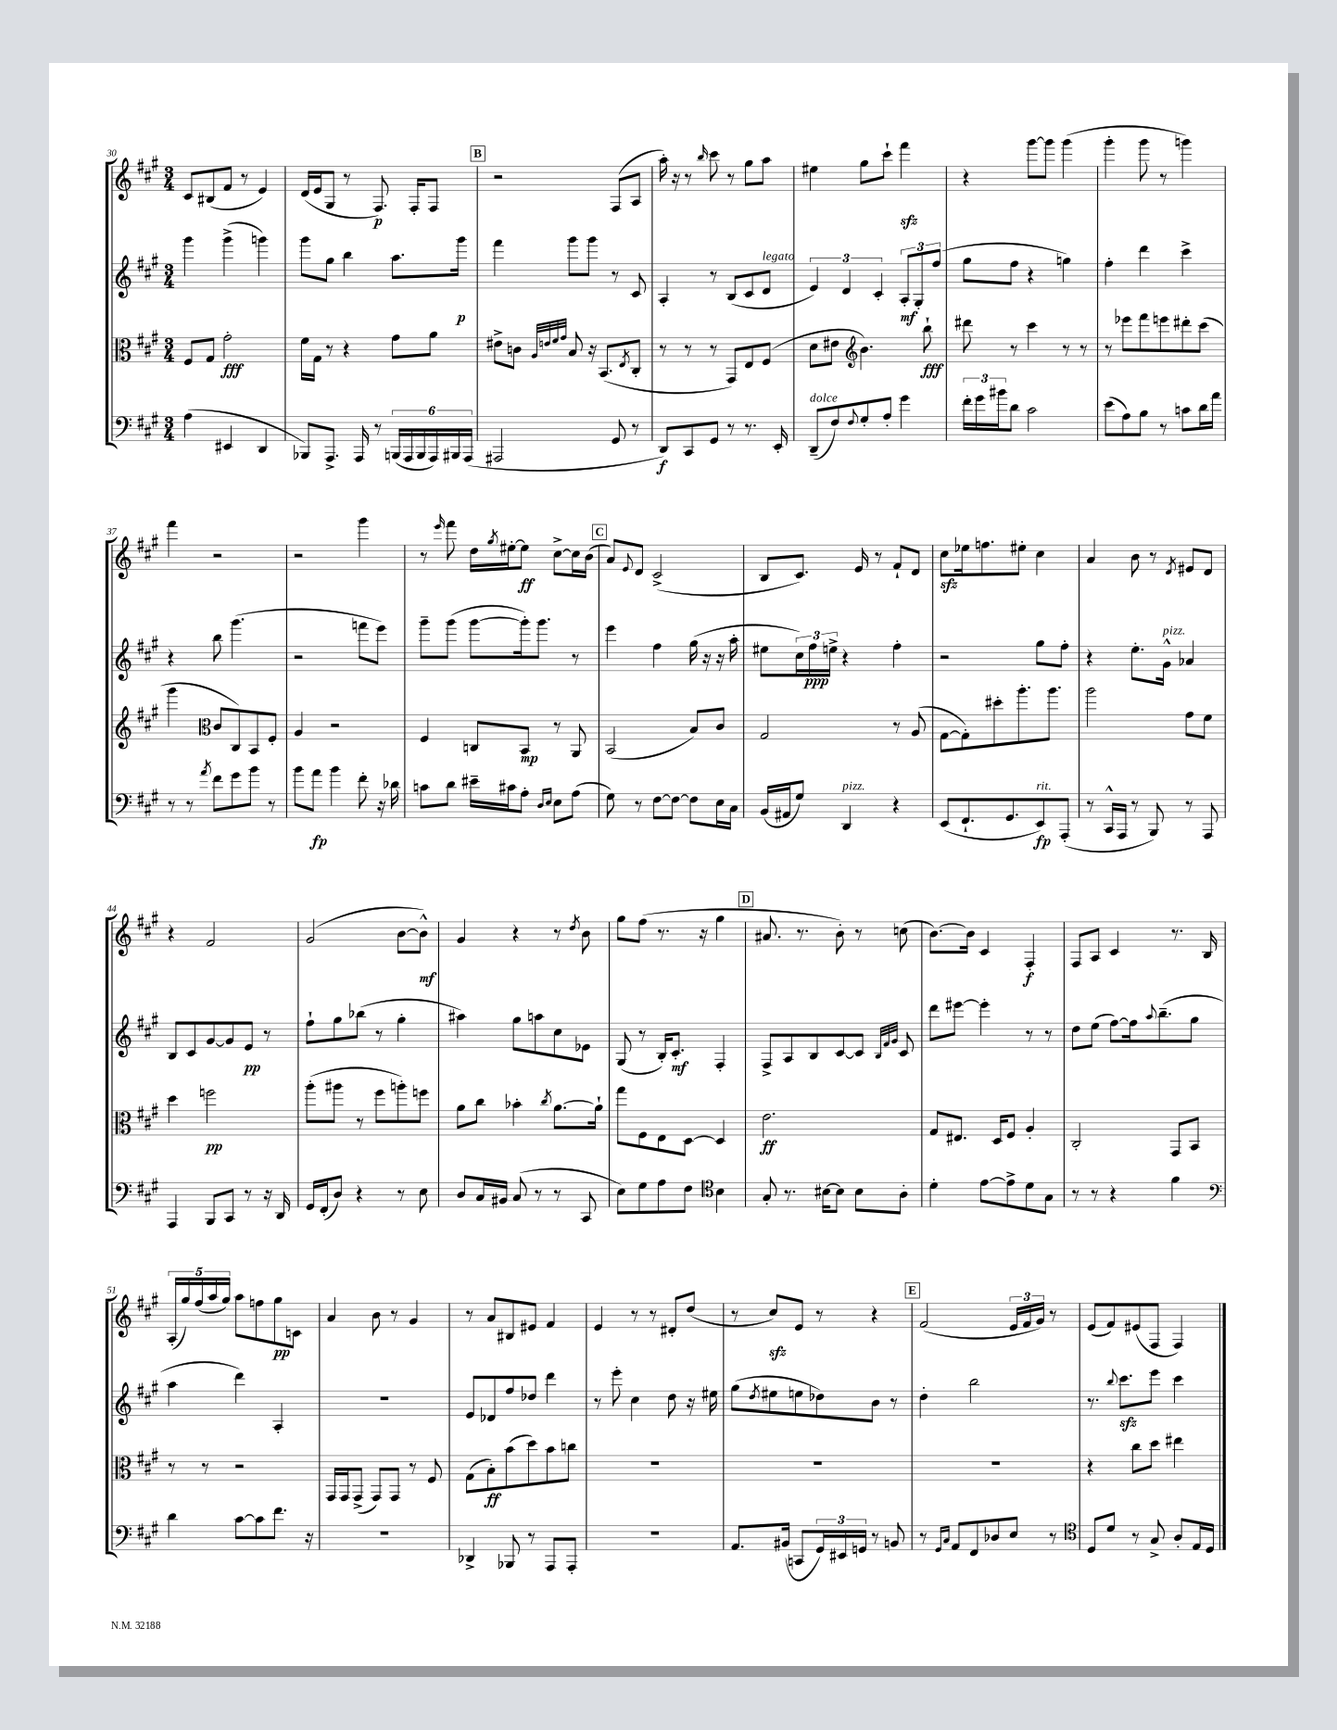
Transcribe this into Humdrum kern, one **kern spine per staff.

**kern	**dynam	**kern	**dynam	**kern	**dynam	**kern	**dynam
*part4	*part4	*part3	*part3	*part2	*part2	*part1	*part1
*staff4	*staff4	*staff3	*staff3	*staff2	*staff2	*staff1	*staff1
*clefF4	*	*clefC3	*	*clefG2	*	*clefG2	*
*k[f#c#g#]	*	*k[f#c#g#]	*	*k[f#c#g#]	*	*k[f#c#g#]	*
*M3/4	*	*M3/4	*	*M3/4	*	*M3/4	*
=30	=30	=30	=30	=30	=30	=30	=30
(4A\	.	8F#/L	.	4ggg#\	.	8c#/L	.
.	.	8G#/J	.	.	.	(8B#X/	.
4EE#X/	.	2g#'\	fff	(4ggg#^\	.	8f#/J	.
.	.	.	.	.	.	8r	.
4DD/	.	.	.	4gggn\)	.	4e/)	.
=31	=31	=31	=31	=31	=31	=31	=31
8BBB-X/L)	.	16f#\LL	.	8ggg#\L	.	(16d/LL	.
.	.	16G#\JJ	.	.	.	16e/J	.
8.AAA^/J	.	8r	.	8gg#\J	.	8G#/J	.
.	.	4r	.	4bb\	.	8r	.
16AAA/	.	.	.	.	.	.	.
8r	.	.	.	.	.	8.F#/)	p
(24BBBn/LL	.	8g#\L	.	8.aa\L	.	.	.
24AAA/	.	.	.	.	.	.	.
.	.	.	.	.	.	16F#'/KL	.
24BBB/	.	.	.	.	.	.	.
24AAA/)	.	8a\J	.	.	.	8F#/J	.
24BBB#X/	.	.	.	.	.	.	.
.	.	.	.	16ggg#\Jk	p	.	.
(24AAA/JJ	.	.	.	.	.	.	.
!!LO:REH:place=s1:t=B
=32	=32	=32	=32	=32	=32	=32	=32
2AAA#X/	.	8e#X^\L	.	4fff#\	.	2r	.
.	.	8cn\J	.	.	.	.	.
.	.	32qqA/LLL	.	.	.	.	.
.	.	32qqen/	.	.	.	.	.
.	.	32qqf#/	.	.	.	.	.
.	.	32qqg#/JJJ	.	.	.	.	.
.	.	8B/	.	8ggg#\L	.	.	.
.	.	16r	.	8ggg#\J	.	.	.
.	.	(8.BB/L	.	.	.	.	.
8GG#/	.	.	.	8r	.	(8F#/L	.
.	.	8qE/	.	.	.	.	.
8r	.	8C#'/J	.	8c#/	.	8A/J	.
=33	=33	=33	=33	=33	=33	=33	=33
8DD/L)	f	8r	.	4A'/	.	16aa'\)	.
.	.	.	.	.	.	16r	.
8CC#/	.	8r	.	.	.	8r	.
.	.	.	.	.	.	16qqbb/	.
8GG#/J	.	8r	.	8r	.	8ccc#\	.
8r	.	8GG#/L)	.	(8B/L	.	8r	.
8.r	.	8E/	.	8c#/	.	8gg#\L	.
!	!	!	!	!LO:TX:a:i:t=legato	!	!	!
.	.	(8F#/J	.	8d/J	.	8aa\J	.
16EE'/	.	.	.	.	.	.	.
=34	=34	=34	=34	=34	=34	=34	=34
!LO:TX:a:i:t=dolce	!	!	!	!	!	!	!
(8DD~/L	.	8d\L	.	6e/)	.	4ee#X\	.
8F#/)	.	8e#X\J	.	.	.	.	.
.	.	.	.	6d/	.	.	.
8qqF#/	.	.	.	.	.	.	.
*	*	*clefG2	*	*	*	*	*
8G#'/	.	4.b\)	.	.	.	8gg#\L	.
.	.	.	.	6c#'/	.	.	.
8A'/J	.	.	.	.	.	8ccc#`\J	.
4g#\	.	.	.	12A'/L	mf	4fff#zz\	.
.	.	.	.	12G#'/	.	.	.
.	.	8bb`\	fff	.	.	.	.
.	.	.	.	(12ff#/J	.	.	.
=35	=35	=35	=35	=35	=35	=35	=35
24f#'\LL	.	8ddd#X\	.	8gg#\L	.	4r	.
24g#\	.	.	.	.	.	.	.
24b#X\J	.	.	.	.	.	.	.
8d\J	.	8r	.	8ff#\J	.	.	.
2c#\	.	4ccc#\	.	4r	.	[8ggg#\L	.
.	.	.	.	.	.	8ggg#\J]	.
.	.	8r	.	4ggn\)	.	(4ggg#\	.
.	.	8r	.	.	.	.	.
=36	=36	=36	=36	=36	=36	=36	=36
(8e\L	.	8r	.	4ff#'\	.	4ggg#'\	.
8A\)	.	8eee-X\L	.	.	.	.	.
8B\J	.	8fff#\	.	4ddd\	.	8ggg#\	.
8r	.	8eeen\	.	.	.	8r	.
8cn\L	.	8ddd#X'\	.	4ccc#^\	.	4gggn\)	.
16d\L	.	(8ccc#\J	.	.	.	.	.
16a\JJ	.	.	.	.	.	.	.
!!LO:LB:g=z
=37	=37	=37	=37	=37	=37	=37	=37
8r	.	4ggg#\	.	4r	.	4fff#\	.
8r	.	.	.	.	.	.	.
8qa/	.	.	.	.	.	.	.
*	*	*clefC3	*	*	*	*	*
8f#\L	.	8c#/L	.	8bb\	.	2r	.
8g#\	.	8C#/)	.	(4.ggg#\	.	.	.
8b\J	.	8BB/	.	.	.	.	.
8r	.	8F#'/J	.	.	.	.	.
=38	=38	=38	=38	=38	=38	=38	=38
8b\L	.	4A/	.	2r	.	2r	.
8a\J	fp	.	.	.	.	.	.
4b\	.	2r	.	.	.	.	.
8f#'\	.	.	.	8fffn\L	.	4ggg#\	.
16r	.	.	.	8eee\J)	.	.	.
16d-X\	.	.	.	.	.	.	.
=39	=39	=39	=39	=39	=39	=39	=39
8cn\L	.	4F#/	.	8ggg#~\L	.	8r	.
.	.	.	.	.	.	16qqeee/	.
8d\J	.	.	.	(8ggg#\J	.	8fff#\	.
16e#X~\LL	.	8Cn/L	.	[8ggg#\L	.	16dd\LL	.
.	.	.	.	.	.	8qgg#/	.
16c#X\J	.	.	.	.	.	[16ee#X'\J	.
8A'\J	.	8BB/J	mp	16ggg#'\k])	.	8ee#\J]	ff
.	.	.	.	8.ggg#\J	.	.	.
16qqD/LL	.	.	.	.	.	.	.
16qqE/JJ	.	.	.	.	.	.	.
8E\L	.	8r	.	.	.	[8cc#^\L	.
(8A\J	.	8AA/	.	8r	.	16cc#\L]	.
.	.	.	.	.	.	(16b\JJ	.
!!LO:REH:place=s1:t=C
=40	=40	=40	=40	=40	=40	=40	=40
8G#\)	.	(2BB/	.	4eee\	.	8a/L)	.
.	.	.	.	.	.	8qqe/	.
8r	.	.	.	.	.	8d/J	.
[8F#\L	.	.	.	4ff#\	.	(2c#^/	.
8F#\J_	.	.	.	.	.	.	.
8F#\L]	.	8B/L)	.	(16gg#\	.	.	.
.	.	.	.	16r	.	.	.
16E\L	.	8c#/J	.	16r	.	.	.
16C#\JJ	.	.	.	16aa'\	.	.	.
=41	=41	=41	=41	=41	=41	=41	=41
(16BB/LL	.	2G#/	.	8ee#X\L	.	8B/L	.
16AA#X/J	.	.	.	.	.	.	.
8G#/J)	.	.	.	24cc#\L)	.	8.c#/J)	.
.	.	.	.	24ff#\	ppp	.	.
.	.	.	.	24een^\JJ	.	.	.
!LO:TX:a:i:t=pizz.	!	!	!	!	!	!	!
4DD/	.	.	.	4r	.	.	.
.	.	.	.	.	.	16e/	.
.	.	.	.	.	.	8r	.
4r	.	8r	.	4ff#'\	.	8f#`/L	.
.	.	(8A/	.	.	.	8d/J	.
=42	=42	=42	=42	=42	=42	=42	=42
(8EE/L	.	[8G#\L	.	2r	.	8cc#zz\L	.
8.FF#`/	.	8G#'\])	.	.	.	16ee-X\k	.
.	.	.	.	.	.	8.ffn\	.
.	.	8dd#X'\	.	.	.	.	.
8.GG#/	.	.	.	.	.	.	.
.	.	8.aa'\	.	.	.	8ee#X'\J	.
!LO:TX:a:i:t=rit.	!	!	!	!	!	!	!
8EE/)	fp	.	.	8gg#\L	.	4cc#\	.
.	.	8.aa\J	.	.	.	.	.
(8AAA'/J	.	.	.	8ff#'\J	.	.	.
=43	=43	=43	=43	=43	=43	=43	=43
8r	.	2aa\	.	4r	.	4a/	.
16CC#^^/LL	.	.	.	.	.	.	.
16AAA/JJ	.	.	.	.	.	.	.
8r	.	.	.	8.ee'\L	.	8b\	.
8BBB/)	.	.	.	.	.	8r	.
!	!	!	!	!LO:TX:a:i:t=pizz.	!	!	!
.	.	.	.	16g#^^\Jk	.	.	.
.	.	.	.	.	.	8qd/	.
8r	.	8g#\L	.	4a-X/	.	8e#X/L	.
8AAA/	.	8f#\J	.	.	.	8d/J	.
!!LO:LB:g=z
=44	=44	=44	=44	=44	=44	=44	=44
4AAA/	.	4dd\	.	8B/L	.	4r	.
.	.	.	.	8c#/	.	.	.
8BBB/L	.	2ffn\	pp	[8g#/	.	2f#/	.
8CC#/J	.	.	.	8g#/]	.	.	.
8r	.	.	.	8e/J	pp	.	.
16r	.	.	.	8r	.	.	.
16DD/	.	.	.	.	.	.	.
=45	=45	=45	=45	=45	=45	=45	=45
16GG#/LL	.	(8aa'\L	.	8ff#`\L	.	(2g#/	.
(16FF#'/J	.	.	.	.	.	.	.
8D/J)	.	8aa#X\J	.	8gg#\	.	.	.
4r	.	8r	.	(8bb-X\J	.	.	.
.	.	8ff#\L	.	8r	.	.	.
8r	.	8aan'\)	.	4gg#'\	.	[8b\L	.
8E\	.	8ffn\J	.	.	.	8b^^\J])	mf
=46	=46	=46	=46	=46	=46	=46	=46
8D/L	.	8a\L	.	4aa#X\)	.	4g#/	.
16C#/L	.	8cc#\J	.	.	.	.	.
16BB#X/JJ	.	.	.	.	.	.	.
(8C#/	.	4b-X'\	.	8gg#\L	.	4r	.
8r	.	.	.	8aan\	.	.	.
.	.	8qcc#/	.	.	.	.	.
8r	.	[8.a\L	.	8cc#\	.	8r	.
.	.	.	.	.	.	8qdd/	.
8CC#/	.	.	.	8e-X\J	.	8b\	.
.	.	16a`\Jk]	.	.	.	.	.
=47	=47	=47	=47	=47	=47	=47	=47
8E\L)	.	8gg#\L	.	(8G#/	.	8gg#\L	.
8G#\	.	8F#\	.	8r	.	(8ff#\J	.
8A\	.	8E\	.	16B'/KL)	.	8.r	.
.	.	.	.	8.c#'/J	mf	.	.
8F#\J	.	[8D\J	.	.	.	.	.
.	.	.	.	.	.	16r	.
*clefC4	*	*	*	*	*	*	*
4B\	.	4D/]	.	4F#'/	.	4gg#\	.
!!LO:REH:place=s1:t=D
=48	=48	=48	=48	=48	=48	=48	=48
8G#'/	.	2.e\	ff	8F#^/L	.	8.a#X/	.
8.r	.	.	.	8A/	.	.	.
.	.	.	.	.	.	8.r	.
.	.	.	.	8B/	.	.	.
[16B#X\KL	.	.	.	.	.	.	.
8B#\J]	.	.	.	[8c#/	.	8b'\)	.
8B#\L	.	.	.	8c#/J]	.	8r	.
.	.	.	.	32qqB/LLL	.	.	.
.	.	.	.	32qqf#/	.	.	.
.	.	.	.	32qqg#/JJJ	.	.	.
8A'\J	.	.	.	8c#/	.	(8ccn\	.
=49	=49	=49	=49	=49	=49	=49	=49
4d'\	.	8G#/L	.	8ddd\L	.	[8.b\L)	.
.	.	8.E#X/J	.	[8eee#X\J	.	.	.
.	.	.	.	.	.	16b\Jk]	.
[8e\L	.	.	.	4eee#'\]	.	4c#/	.
.	.	16D/KL	.	.	.	.	.
8e^\]	.	8F#/J	.	.	.	.	.
8d\	.	4A'/	.	8r	.	4F#'/	f
8G#\J	.	.	.	8r	.	.	.
=50	=50	=50	=50	=50	=50	=50	=50
8r	.	2C#'/	.	8dd\L	.	8F#/L	.
8r	.	.	.	(8ee\J	.	8A/J	.
4r	.	.	.	[8ff#\L)	.	4c#/	.
.	.	.	.	16ff#\k]	.	.	.
.	.	.	.	8qqaa/	.	.	.
.	.	.	.	(8.bb~\	.	.	.
4f#\	.	8GG#/L	.	.	.	8.r	.
.	.	8BB/J	.	8gg#\J	.	.	.
.	.	.	.	.	.	16B/	.
!!LO:LB:g=z
=51	=51	=51	=51	=51	=51	=51	=51
*clefF4	*	*	*	*	*	*	*
4d\	.	8r	.	4aa\	.	(20A'/LL	.
.	.	.	.	.	.	20gg#/)	.
.	.	.	.	.	.	(20ff#/	.
.	.	8r	.	.	.	.	.
.	.	.	.	.	.	20aa/	.
.	.	.	.	.	.	20gg#/JJ)	.
[8c#\L	.	2r	.	4ddd\)	.	8aa\L	.
8c#\]	.	.	.	.	.	8ffn\	.
8.f#\J	.	.	.	4A'/	.	8gg#\	pp
.	.	.	.	.	.	8cn\J	.
16r	.	.	.	.	.	.	.
=52	=52	=52	=52	=52	=52	=52	=52
2.r	.	16GG#/LL	.	2.r	.	4a/	.
.	.	16GG#/J	.	.	.	.	.
.	.	(8GG#^/J	.	.	.	.	.
.	.	8GG#/L)	.	.	.	8b\	.
.	.	8GG#/J	.	.	.	8r	.
.	.	8r	.	.	.	4g#/	.
.	.	8F#/	.	.	.	.	.
=53	=53	=53	=53	=53	=53	=53	=53
4DD-X^/	.	(8G#\L	.	8e/L	.	8r	.
.	.	8B'\)	ff	8d-X/	.	8a/L	.
8BBB-X/	.	(8b\	.	8ff#/	.	8B#X/	.
8r	.	8dd\)	.	8dd-X/J	.	8e#X/J	.
8AAA/L	.	8b\	.	4ddd\	.	4f#/	.
8AAA'/J	.	8ccn\J	.	.	.	.	.
=54	=54	=54	=54	=54	=54	=54	=54
2.r	.	2.r	.	8r	.	4e/	.
.	.	.	.	8eee'\	.	.	.
.	.	.	.	4cc#\	.	8r	.
.	.	.	.	.	.	8r	.
.	.	.	.	8dd\	.	8d#X'/L	.
.	.	.	.	16r	.	(8dd/J	.
.	.	.	.	16ee#X\	.	.	.
=55	=55	=55	=55	=55	=55	=55	=55
8.AA/L	.	2.r	.	(8gg#\L	.	8r	.
.	.	.	.	8qdd/	.	.	.
.	.	.	.	8ee#X\	.	8cc#zz/L)	.
(16BB#X/Jk	.	.	.	.	.	.	.
8CCn/L	.	.	.	8een\	.	8e/J	.
24GG#/L)	.	.	.	8dd-X\)	.	8r	.
24EE#X/	.	.	.	.	.	.	.
24GGn/JJ	.	.	.	.	.	.	.
8r	.	.	.	8b\J	.	4r	.
8BBn/	.	.	.	8r	.	.	.
!!LO:REH:place=s1:t=E
=56	=56	=56	=56	=56	=56	=56	=56
8r	.	2.r	.	4dd'\	.	(2f#/	.
16qqGG#/LL	.	.	.	.	.	.	.
16qqC#/JJ	.	.	.	.	.	.	.
8AA/L	.	.	.	.	.	.	.
8FF#/	.	.	.	2bb\	.	.	.
8D-X/	.	.	.	.	.	.	.
8E/J	.	.	.	.	.	24e/LL	.
.	.	.	.	.	.	24f#/	.
.	.	.	.	.	.	24g#/JJ)	.
8r	.	.	.	.	.	8r	.
=57	=57	=57	=57	=57	=57	=57	=57
*clefC4	*	*	*	*	*	*	*
8D/L	.	4r	.	8.r	.	(8e/L	.
8d/J	.	.	.	.	.	8f#/)	.
.	.	.	.	8qqbb/	.	.	.
.	.	.	.	8.ccc#zz\L	.	.	.
8r	.	8cc#\L	.	.	.	(8e#X/	.
8G#^/	.	8dd\J	.	8eee\J	.	8F#/J	.
8A'/L	.	4ee#X\	.	4ccc#\	.	4F#/)	.
16E/L	.	.	.	.	.	.	.
16D/JJ	.	.	.	.	.	.	.
==	==	==	==	==	==	==	==
*-	*-	*-	*-	*-	*-	*-	*-
